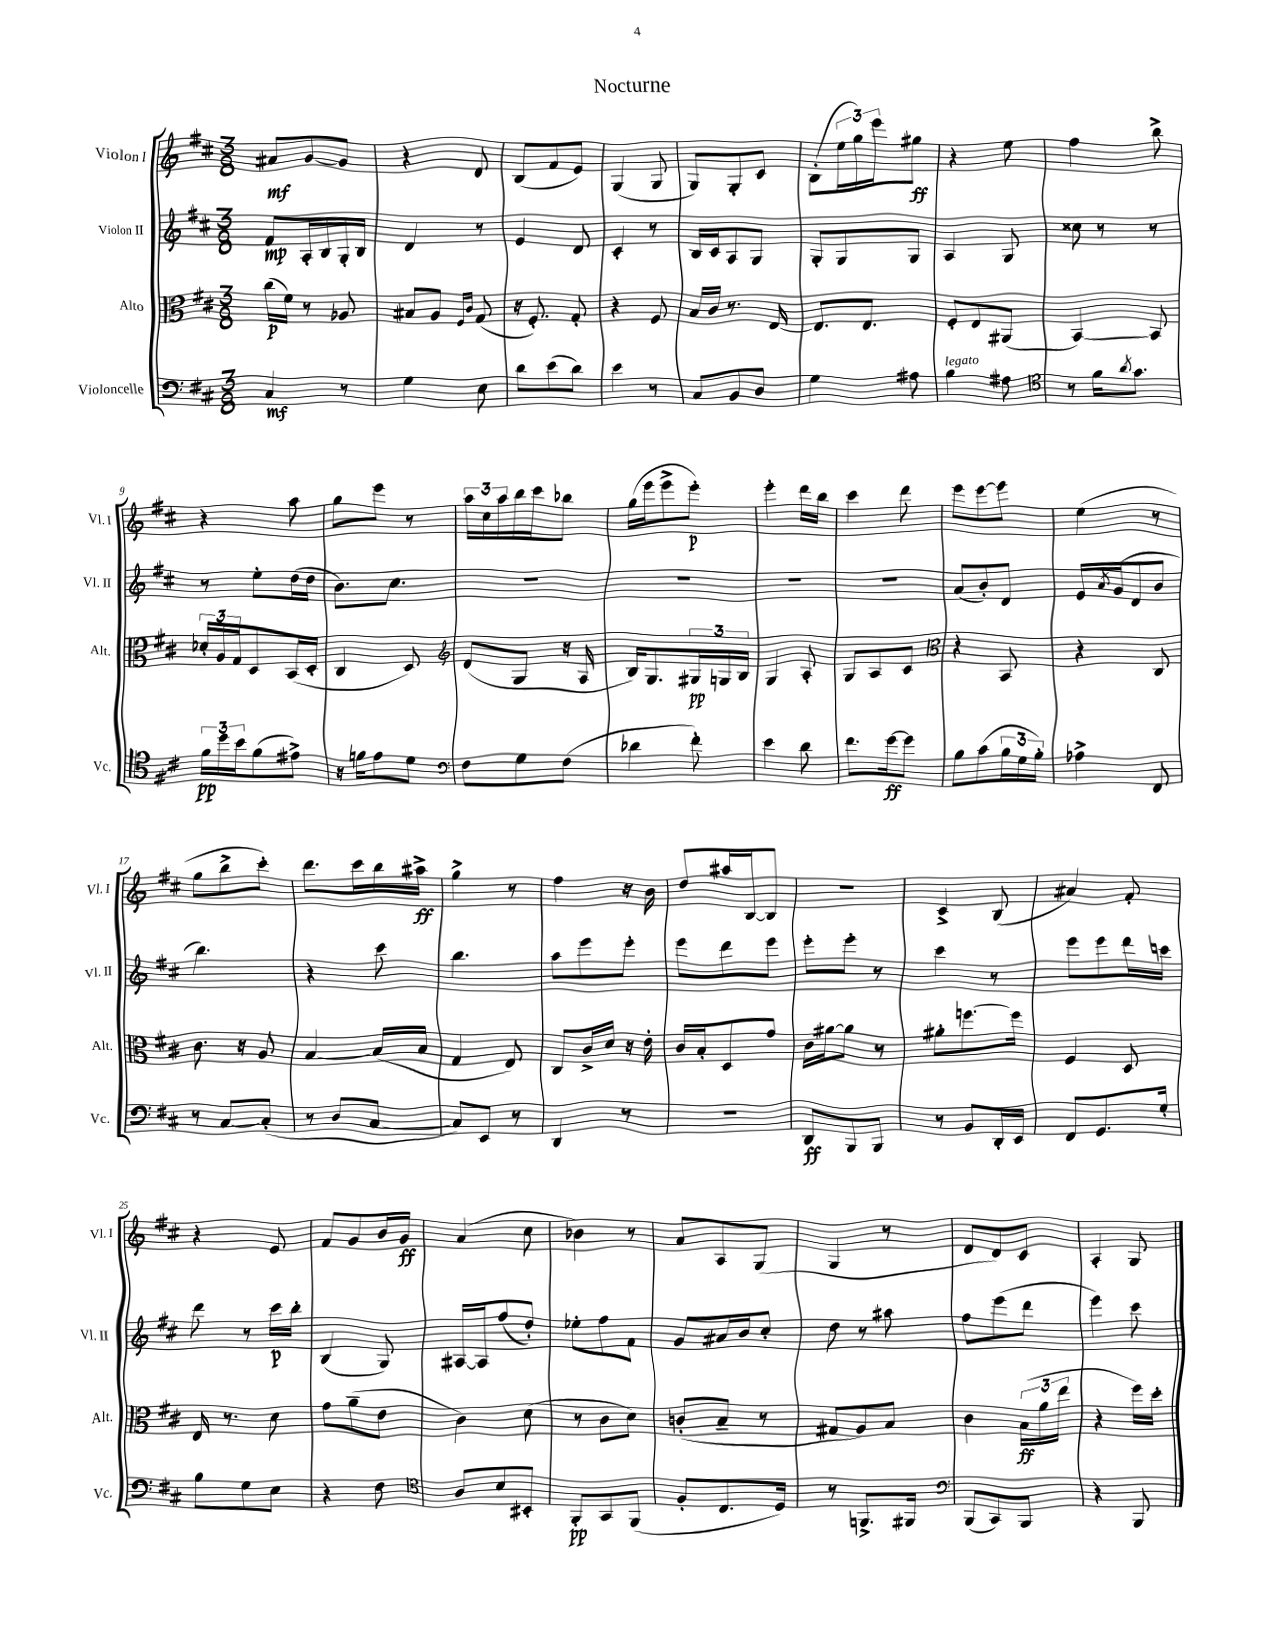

**kern	**dynam	**kern	**dynam	**kern	**dynam	**kern	**dynam
*part4	*part4	*part3	*part3	*part2	*part2	*part1	*part1
*staff4	*staff4	*staff3	*staff3	*staff2	*staff2	*staff1	*staff1
*I"Violoncelle	*	*I"Alto	*	*I"Violon II	*	*I"Violon I	*
*I'Vc.	*	*I'Alt.	*	*I'Vl. II	*	*I'Vl. I	*
*clefF4	*	*clefC3	*	*clefG2	*	*clefG2	*
*k[f#c#]	*	*k[f#c#]	*	*k[f#c#]	*	*k[f#c#]	*
*M3/8	*	*M3/8	*	*M3/8	*	*M3/8	*
=1	=1	=1	=1	=1	=1	=1	=1
4C#/	mf	(16cc#\LL	p	8f#/L	mp	8a#X/L	mf
.	.	16f#\JJ)	.	.	.	.	.
.	.	8r	.	16A'/L	.	[8g/	.
.	.	.	.	16B/	.	.	.
8r	.	8A-X/	.	16G'/	.	8g/J]	.
.	.	.	.	16B/JJ	.	.	.
=2	=2	=2	=2	=2	=2	=2	=2
4G\	.	8B#X/L	.	4d/	.	4r	.
.	.	8A/J	.	.	.	.	.
.	.	16qqF#/LL	.	.	.	.	.
.	.	16qqc#/JJ	.	.	.	.	.
8E\	.	(8G/	.	8r	.	8d/	.
=3	=3	=3	=3	=3	=3	=3	=3
8d\L	.	16r	.	4e/	.	(8B/L	.
.	.	8.F#'/)	.	.	.	.	.
(8e\	.	.	.	.	.	8f#/	.
8d\J)	.	8G'/	.	8d/	.	8e/J)	.
=4	=4	=4	=4	=4	=4	=4	=4
4e\	.	4r	.	4c#'/	.	(4G/	.
8r	.	8F#/	.	8r	.	8G/	.
=5	=5	=5	=5	=5	=5	=5	=5
8C#/L	.	16B/LL	.	16B/LL	.	8G/L)	.
.	.	16c#/JJ	.	16c#/J	.	.	.
8BB/	.	8.r	.	8A/	.	8G'/	.
8D/J	.	.	.	8G/J	.	8c#/J	.
.	.	[16E/	.	.	.	.	.
=6	=6	=6	=6	=6	=6	=6	=6
4G\	.	8.E/L]	.	8G'/L	.	(8B'\L	.
.	.	.	.	8G/	.	24ee\L	.
.	.	.	.	.	.	24gg\)	.
.	.	8.E/J	.	.	.	.	.
.	.	.	.	.	.	24eee\J	.
8A#X\	.	.	.	8G/J	.	8gg#X\J	ff
=7	=7	=7	=7	=7	=7	=7	=7
!LO:TX:a:i:t=legato	!	!	!	!	!	!	!
4B\	.	8F#'/L	.	4A/	.	4r	.
.	.	8E/	.	.	.	.	.
8A#X\	.	(8AA#X/J	.	8G/	.	8ee\	.
=8	=8	=8	=8	=8	=8	=8	=8
*clefC4	*	*	*	*	*	*	*
8r	.	[4BB/)	.	8cc##X\	.	4ff#\	.
16f#\KL	.	.	.	8r	.	.	.
8qa/	.	.	.	.	.	.	.
8.g\J	.	.	.	.	.	.	.
.	.	8BB/]	.	8r	.	8bb^\	.
!!LO:LB:g=z
=9	=9	=9	=9	=9	=9	=9	=9
24f#\LL	pp	24d-X'/LL	.	8r	.	4r	.
24dd\	.	24A/	.	.	.	.	.
24b\J	.	24G/J	.	.	.	.	.
(8f#\	.	8D/	.	8ee'\L	.	.	.
8e#X^\J)	.	(16BB/L	.	(16dd\L	.	8aa\	.
.	.	16D'/JJ	.	16dd\JJ	.	.	.
=10	=10	=10	=10	=10	=10	=10	=10
16r	.	4C#/	.	8.b\L)	.	8gg\L	.
16fn\KL	.	.	.	.	.	.	.
8e\	.	.	.	.	.	8eee\J	.
.	.	.	.	8.cc#\J	.	.	.
8d\J	.	8D/)	.	.	.	8r	.
=11	=11	=11	=11	=11	=11	=11	=11
*clefF4	*	*clefG2	*	*	*	*	*
8F#\L	.	(8d/L	.	4.r	.	24aa\LL	.
.	.	.	.	.	.	24cc#\	.
.	.	.	.	.	.	24aa\	.
8G\	.	8G/J	.	.	.	16bb\	.
.	.	.	.	.	.	16ccc#\J	.
(8F#\J	.	16r	.	.	.	8bb-X\J	.
.	.	16A/	.	.	.	.	.
=12	=12	=12	=12	=12	=12	=12	=12
4d-X\	.	16B/KL)	.	4.r	.	(16gg\LL	.
.	.	8.G/	.	.	.	16eee\J	.
.	.	.	.	.	.	8eee^\	.
8f#'\)	.	24G#X/L	pp	.	.	8eee'\J)	p
.	.	24Gn/	.	.	.	.	.
.	.	24B/JJ	.	.	.	.	.
=13	=13	=13	=13	=13	=13	=13	=13
4e\	.	4G/	.	4.r	.	4eee'\	.
8d\	.	8A'/	.	.	.	16ddd\LL	.
.	.	.	.	.	.	16bb\JJ	.
=14	=14	=14	=14	=14	=14	=14	=14
8.f#\L	.	8G/L	.	4.r	.	4ccc#\	.
.	.	8A/	.	.	.	.	.
[16g\k	ff	.	.	.	.	.	.
8g\J]	.	8c#/J	.	.	.	8ddd\	.
=15	=15	=15	=15	=15	=15	=15	=15
*	*	*clefC3	*	*	*	*	*
8B\L	.	4r	.	(8a/L	.	8eee\L	.
(8c#\	.	.	.	8b'/)	.	[8eee\	.
24B\L	.	8BB/	.	8d/J	.	8eee\J]	.
24G\	.	.	.	.	.	.	.
24B'\JJ)	.	.	.	.	.	.	.
=16	=16	=16	=16	=16	=16	=16	=16
4A-X^\	.	4r	.	16e/LL	.	(4ee\	.
.	.	.	.	8qa/	.	.	.
.	.	.	.	(16g/J	.	.	.
.	.	.	.	8d/	.	.	.
8FF#/	.	8C#/	.	8b/J	.	8r	.
!!LO:LB:g=z
=17	=17	=17	=17	=17	=17	=17	=17
8r	.	8.c#\	.	4.bb\)	.	8gg\L	.
[8C#/L	.	.	.	.	.	8bb^\	.
.	.	16r	.	.	.	.	.
(8C#'/J]	.	8A/	.	.	.	8ccc#'\J)	.
=18	=18	=18	=18	=18	=18	=18	=18
8r	.	[4B/	.	4r	.	8.ddd\L	.
8D/L	.	.	.	.	.	.	.
.	.	.	.	.	.	16ccc#\L	.
[8C#/J	.	(16B/LL]	.	8ccc#\	.	16bb\	.
.	.	16B/JJ	.	.	.	16aa#X^\JJ	ff
=19	=19	=19	=19	=19	=19	=19	=19
8C#/L])	.	4G/	.	4.bb\	.	4gg^\	.
8EE/J	.	.	.	.	.	.	.
8r	.	8E/)	.	.	.	8r	.
=20	=20	=20	=20	=20	=20	=20	=20
4DD/	.	8C#/L	.	8aa\L	.	4ff#\	.
.	.	16c#^/L	.	8eee\	.	.	.
.	.	16d/JJ	.	.	.	.	.
8r	.	16r	.	8eee'\J	.	16r	.
.	.	16e'\	.	.	.	16b\	.
=21	=21	=21	=21	=21	=21	=21	=21
4.r	.	16c#/LL	.	8eee\L	.	8dd/L	.
.	.	16B'/J	.	.	.	.	.
.	.	8D/	.	8ddd\	.	16aa#X/L	.
.	.	.	.	.	.	[16B/J	.
.	.	8g/J	.	8eee\J	.	8B/J]	.
=22	=22	=22	=22	=22	=22	=22	=22
8DD/L	ff	16c#\LL	.	8eee'\L	.	4.r	.
.	.	[16a#X\J	.	.	.	.	.
8BBB/	.	8a#\J]	.	8eee'\J	.	.	.
8BBB/J	.	8r	.	8r	.	.	.
=23	=23	=23	=23	=23	=23	=23	=23
8r	.	8a#X'\L	.	4ccc#\	.	4c#^/	.
8BB/L	.	[8.ffn\	.	.	.	.	.
16DD'/L	.	.	.	8r	.	(8B/	.
16EE/JJ	.	16ff\Jk]	.	.	.	.	.
=24	=24	=24	=24	=24	=24	=24	=24
8FF#/L	.	4F#/	.	8eee\L	.	4a#X/)	.
8.GG/	.	.	.	8eee\	.	.	.
.	.	8D/	.	16ddd\L	.	8f#'/	.
16G'/Jk	.	.	.	16cccn\JJ	.	.	.
!!LO:LB:g=z
=25	=25	=25	=25	=25	=25	=25	=25
8B\L	.	16E/	.	8ddd\	.	4r	.
.	.	8.r	.	.	.	.	.
8G\	.	.	.	8r	.	.	.
8E\J	.	8d\	.	16ccc#\LL	p	8e/	.
.	.	.	.	16bb'\JJ	.	.	.
=26	=26	=26	=26	=26	=26	=26	=26
4r	.	8g\L	.	(4B/	.	8f#/L	.
.	.	(8a~\	.	.	.	8g/	.
8F#\	.	8e\J	.	8G/)	.	16b/L	.
.	.	.	.	.	.	16g/JJ	ff
=27	=27	=27	=27	=27	=27	=27	=27
*clefC4	*	*	*	*	*	*	*
8A/L	.	4c#\)	.	[16A#X/LL	.	(4a/	.
.	.	.	.	16A#/J]	.	.	.
8B/	.	.	.	(8ff#/	.	.	.
8BB#X'/J	.	(8d\	.	8dd'/J)	.	8cc#\	.
=28	=28	=28	=28	=28	=28	=28	=28
8FF#'/L	pp	8r	.	8ee-X'\L	.	4b-X\)	.
8GG/	.	8c#\L	.	8ff#\	.	.	.
(8FF#/J	.	8d\J)	.	8f#\J	.	8r	.
=29	=29	=29	=29	=29	=29	=29	=29
8F#'/L	.	(8cn'/L	.	8g/L	.	8a/L	.
8.C#/	.	8B~/J	.	16a#X/L	.	8A/	.
.	.	.	.	16b/J	.	.	.
.	.	8r	.	8cc#'/J	.	(8G/J	.
16D/Jk)	.	.	.	.	.	.	.
=30	=30	=30	=30	=30	=30	=30	=30
8r	.	8G#X/L	.	8dd\	.	4G/	.
8.FFn^/L	.	8A/)	.	8r	.	.	.
.	.	8B/J	.	8aa#X\	.	8r	.
16FF#X/Jk	.	.	.	.	.	.	.
=31	=31	=31	=31	=31	=31	=31	=31
*clefF4	*	*	*	*	*	*	*
(8BBB/L	.	4c#\	.	8ff#\L	.	8d/L	.
8CC#/)	.	.	.	(8eee\	.	8d/)	.
8BBB/J	.	(24B\LL	ff	8ddd\J	.	8c#/J	.
.	.	24a\	.	.	.	.	.
.	.	24ee\JJ	.	.	.	.	.
=32	=32	=32	=32	=32	=32	=32	=32
4r	.	4r	.	4eee\)	.	4A'/	.
8BBB/	.	16ff#\LL)	.	8ccc#\	.	8G/	.
.	.	16dd'\JJ	.	.	.	.	.
==	==	==	==	==	==	==	==
*-	*-	*-	*-	*-	*-	*-	*-
